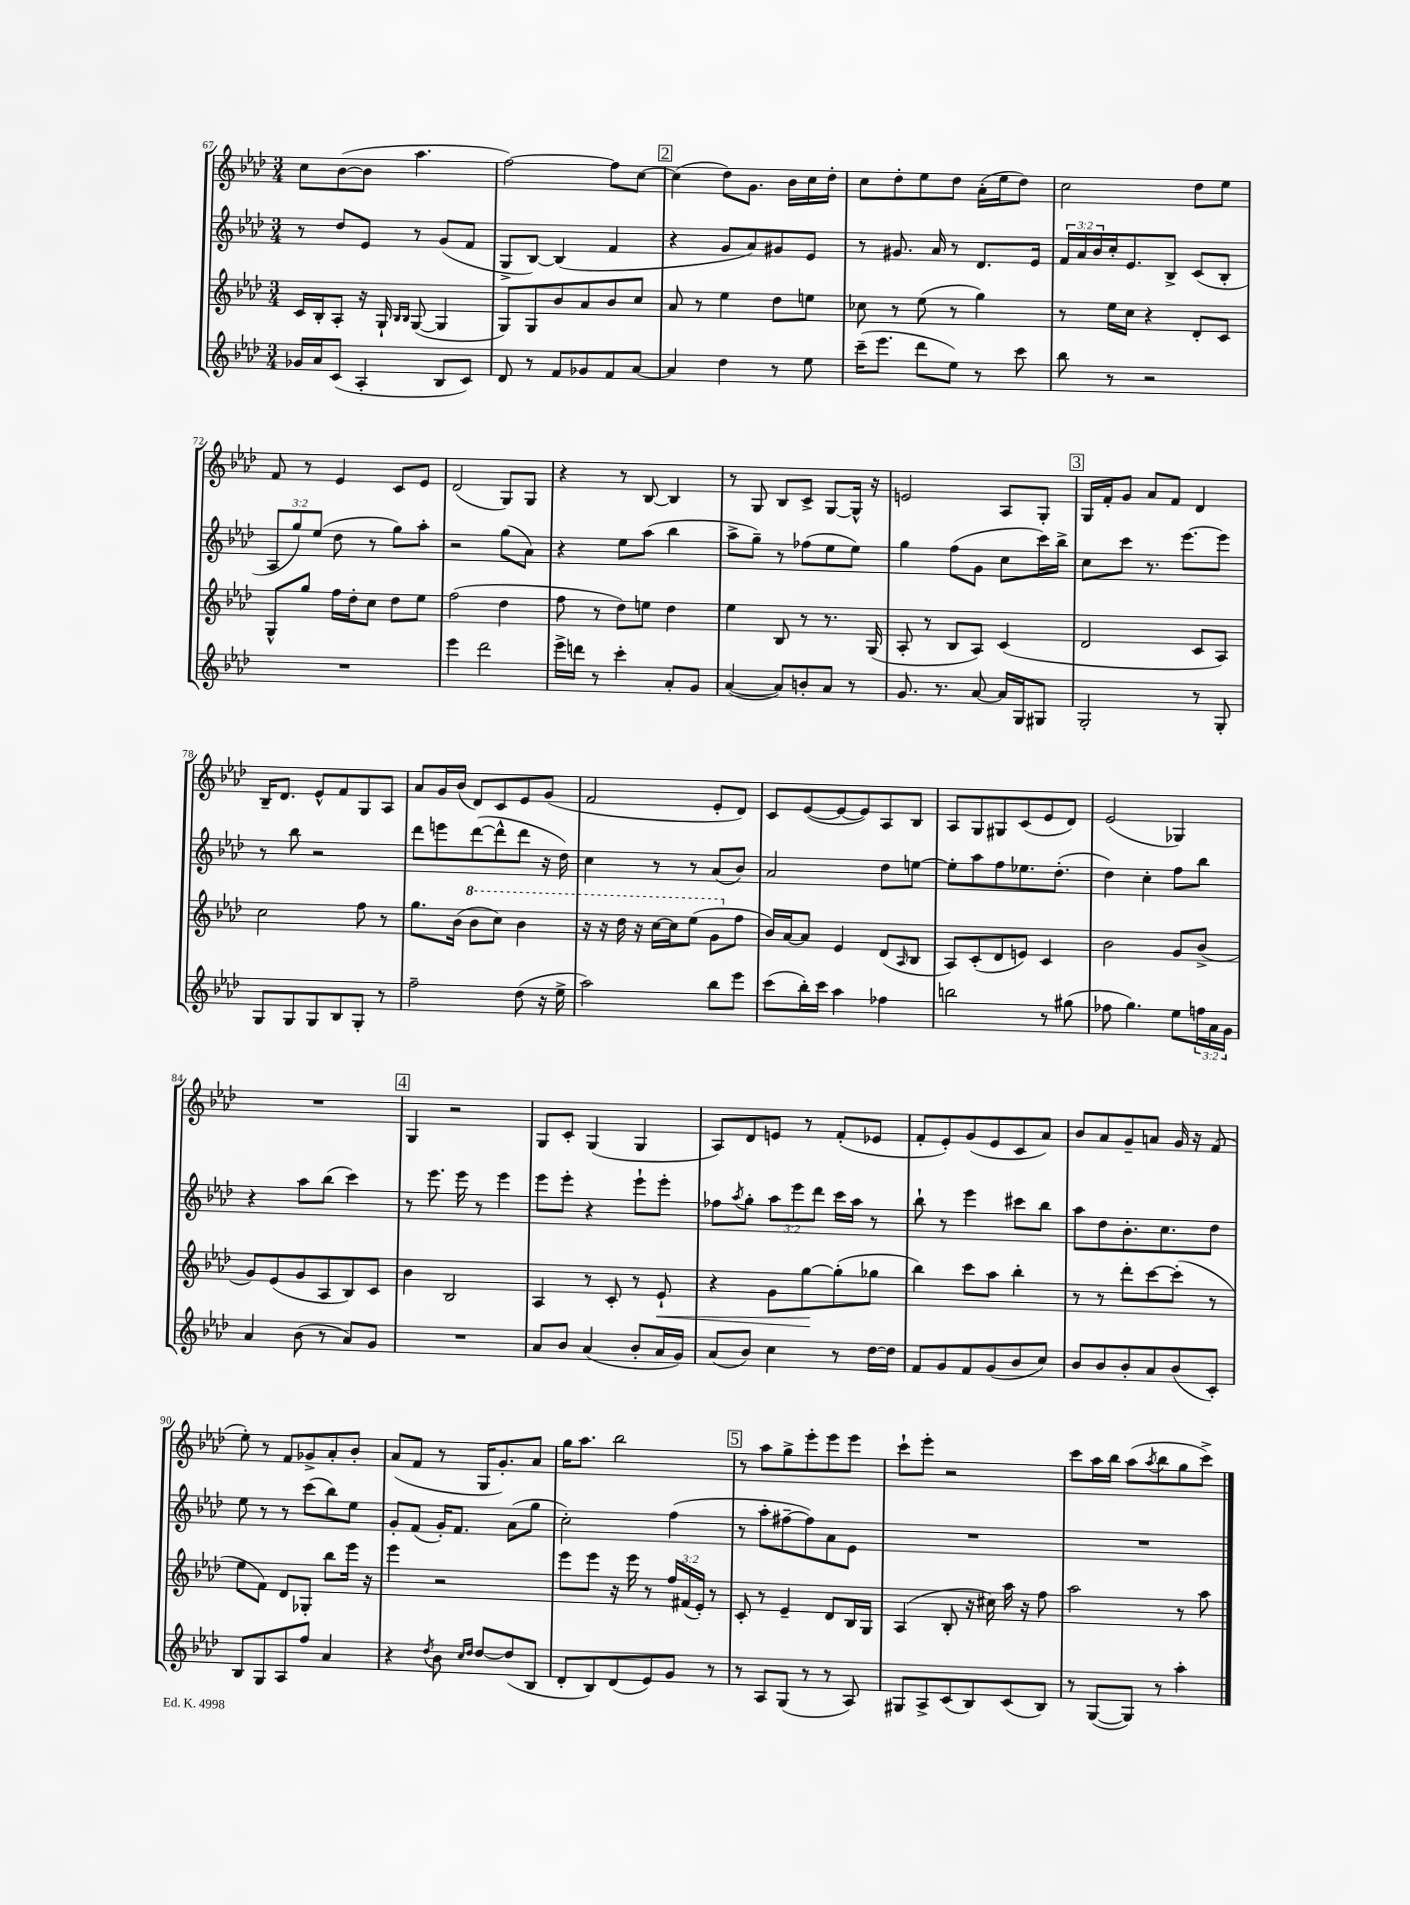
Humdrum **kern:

**kern	**kern	**dynam	**kern	**kern
*part4	*part3	*part3	*part2	*part1
*staff4	*staff3	*staff3	*staff2	*staff1
*clefG2	*clefG2	*	*clefG2	*clefG2
*k[b-e-a-d-]	*k[b-e-a-d-]	*	*k[b-e-a-d-]	*k[b-e-a-d-]
*M3/4	*M3/4	*	*M3/4	*M3/4
=67	=67	=67	=67	=67
16g-X/LL	16c/LL	.	8r	8cc\L
16a-/J	16B-'/J	.	.	.
(8c/J	8A-'/J	.	8dd-/L	([8b-\
4A-'/	16r	.	8e-/J	8b-\J]
.	16G`/	.	.	.
.	16qqB-/LL	.	.	.
.	16qqB-/JJ	.	.	.
.	([8G/	.	8r	4.aa-\
8B-/L	4G/]	.	(8g/L	.
8c/J)	.	.	8f/J	.
=68	=68	=68	=68	=68
8d-/	8G/L)	.	8G^/L	[2ff\)
8r	8G/	.	[8B-/J)	.
8f/L	8b-/	.	(4B-/]	.
8g-X/	8a-/	.	.	.
8f/	8b-/	.	4f/	8ff\L]
[8a-/J	8cc/J	.	.	[8cc\J
!!LO:REH:place=s1:t=2
=69	=69	=69	=69	=69
4a-/]	8a-/	.	4r	(4cc\]
.	8r	.	.	.
4dd-\	4ee-\	.	8g/L	8dd-\L)
.	.	.	8a-/)	8.g\J
8r	8dd-\L	.	8g#X/	.
.	.	.	.	16b-\LL
8ee-\	8een\J	.	8e-/J	16cc\
.	.	.	.	16dd-'\JJ
=70	=70	=70	=70	=70
(16ccc~\KL	8cc-X\	.	8r	8cc\L
8.eee-\J	.	.	.	.
.	8r	.	8.g#X/	8dd-'\
8ddd-\L	(8ee-\	.	.	8ee-\
.	.	.	16a-/	.
8ee-\J)	8r	.	8r	8dd-\J
8r	4gg\)	.	8.d-/L	(16a-'\LL
.	.	.	.	16ee-\J
8ccc\	.	.	.	8dd-\J)
.	.	.	16e-/Jk	.
=71	=71	=71	=71	=71
8bb-\	8r	.	24f/LL	2cc\
.	.	.	24a-/	.
.	.	.	24b-/	.
8r	16ee-\LL	.	16cc'/J	.
.	16cc\JJ	.	8.e-/	.
2r	4r	.	.	.
.	.	.	8B-^/J	.
.	8d-'/L	.	(8c/L	8dd-\L
.	8c/J	.	8B-'/J	8ee-\J
!!LO:LB:g=z
=72	=72	=72	=72	=72
2.r	8G^^/L	.	12A-/L	8f/
.	.	.	12gg/)	.
.	8gg/J	.	.	8r
.	.	.	(12ee-/J	.
.	16ff\LL	.	8dd-\	4e-/
.	16dd-'\J	.	.	.
.	8cc\J	.	8r	.
.	8dd-\L	.	8gg\L)	8c/L
.	8ee-\J	.	8aa-'\J	8e-/J
=73	=73	=73	=73	=73
4eee-\	(2ff\	.	2r	(2d-/
2ddd-\	.	.	.	.
.	4dd-\	.	(8gg\L	8G/L)
.	.	.	8a-\J)	8G/J
=74	=74	=74	=74	=74
16eee-^\LL	8ff\	.	4r	4r
16dddn\JJ	.	.	.	.
8r	8r	.	.	.
4ccc'\	8dd-\L)	.	8ee-\L	8r
.	8een\J	.	(8aa-\J	[8B-/
8a-'/L	4dd-\	.	4bb-\	4B-/]
8g/J	.	.	.	.
=75	=75	=75	=75	=75
([4a-/	4ee-\	.	8aa-^\L	8r
.	.	.	8gg~\J)	8G/
8a-/L])	8B-/	.	8r	8B-/L
8bn'/	8r	.	(8ff-X\L	8c^/J
8a-/J	8.r	.	8ee-\	[8G/L
8r	.	.	8ee-\J)	16G^^/Jk]
.	(16G/	.	.	16r
=76	=76	=76	=76	=76
8.g/	8A-'/	.	4gg\	2en/
.	8r	.	.	.
8.r	.	.	.	.
.	8B-/L	.	(8ff\L	.
[8a-/	8A-/J)	.	8g\J	.
16a-/LL]	(4c/	.	8cc\L	8A-/L
16G/J	.	.	.	.
8G#X/J	.	.	16ccc\L)	8G'/J
.	.	.	16bb-^\JJ	.
!!LO:REH:place=s1:t=3
=77	=77	=77	=77	=77
2G'/	2d-/	.	8cc\L	16G/LL
.	.	.	.	16f'/J
.	.	.	8ccc\J	8g/J
.	.	.	8.r	8a-/L
.	.	.	.	8f/J
.	.	.	[8.eee-\L	.
8r	8c/L	.	.	4d-/
8G'/	8A-/J)	.	8eee-\J]	.
!!LO:LB:g=z
=78	=78	=78	=78	=78
8G/L	2cc\	.	8r	16B-~/KL
.	.	.	.	8.d-/J
8G/	.	.	8bb-\	.
8G/	.	.	2r	8e-^^/L
8B-/	.	.	.	8f/
8G'/J	8ff\	.	.	8G/
8r	8r	.	.	8A-/J
=79	=79	=79	=79	=79
2ff~\	8.gg\L	.	8ddd-\L	8a-/L
.	.	.	8eeen\	16g/L
.	(16b-\Jk	.	.	(16b-/JJ
*	*8va	*	*	*
.	8bb-\L	.	([8ddd-\	8d-/L)
.	8ccc\J)	.	8ddd-^^\]	8c/
(8dd-\	4bb-\	.	8ddd-\J	8e-/
16r	.	.	16r	(8g/J
16ee-^\	.	.	16dd-\)	.
=80	=80	=80	=80	=80
2aa-\)	16r	.	4cc\	2f/
.	16r	.	.	.
.	16ddd-\	.	.	.
.	16r	.	.	.
.	[16ccc\LL	.	8r	.
.	16ccc\J]	.	.	.
.	(8eee-\J	.	8r	.
8bb-\L	8gg\L	.	(8a-/L	8e-'/L
*	*X8va	*	*	*
8eee-\J	8ff\J	.	8b-/J)	8d-/J)
=81	=81	=81	=81	=81
(8ccc\L	16b-/LL)	.	2a-/	8c/L
.	[16a-/J	.	.	.
16bb-'\L)	8a-/J]	.	.	([8e-/
16ccc\JJ	.	.	.	.
4aa-\	4e-/	.	.	8e-/_
.	.	.	.	8e-/])
4ff-X\	(8d-/L	.	8dd-\L	8A-/
.	16qqA-/	.	.	.
.	8B-/J	.	[8een\J	8B-/J
=82	=82	=82	=82	=82
2bbn\	8A-/L)	.	8ee'\L]	8A-/L
.	(8c'/	.	8aa-\	8G/
.	8d-/	.	8ff\	8G#X/
.	8en/J)	.	8.ee-X\	(8c/
8r	4c/	.	.	8e-/
.	.	.	(8.dd-'\J	.
(8gg#X\	.	.	.	8d-/J)
=83	=83	=83	=83	=83
8ff-X\	2b-\	.	4dd-\)	(2e-/
4.gg\)	.	.	.	.
.	.	.	4cc'\	.
8ee-\L	8g/L	.	8ff\L	4G-X/)
24ffn\L	(8b-^/J	.	8bb-\J	.
24a-\	.	.	.	.
24g\JJ	.	.	.	.
!!LO:LB:g=z
=84	=84	=84	=84	=84
4a-/	8g/L)	.	4r	2.r
.	(8e-/	.	.	.
(8b-\	8g/	.	8aa-\L	.
8r	8A-/	.	(8bb-\J	.
8a-/L)	8B-/)	.	4ccc\)	.
8g/J	8c/J	.	.	.
!!LO:REH:place=s1:t=4
=85	=85	=85	=85	=85
2.r	4b-\	.	8r	4G/
.	.	.	8.eee-\	.
.	2B-/	.	.	2r
.	.	.	16eee-\	.
.	.	.	8r	.
.	.	.	4eee-\	.
=86	=86	=86	=86	=86
8a-/L	4A-/	.	8eee-\L	8G/L
8b-/J	.	.	8eee-'\J	8c'/J
(4a-/	8r	.	4r	(4G/
.	8c'/	.	.	.
8b-'/L	8r	.	8eee-`\L	4G/
!	!	!LO:HP:b	!	!
16a-/L	8e-`/	<	8eee-'\J	.
16g/JJ)	.	.	.	.
=87	=87	=87	=87	=87
(8a-/L	4r	.	8ff-X\L	8A-/L)
.	.	.	8qaa-/	.
8b-/J)	.	.	8gg'\J	8d-/
4cc\	8g\L	.	12aa-\L	8en/J
.	.	.	12eee-\	.
.	[8gg\	.	.	8r
.	.	.	12ddd-\J	.
8r	(8gg'\]	[	16ccc\LL	(8f'/L
.	.	.	16aa-\JJ	.
[16dd-\LL	8gg-X\J	.	8r	8e-X/J
16dd-\JJ]	.	.	.	.
=88	=88	=88	=88	=88
8f/L	4bb-\)	.	8bb-`\	8f'/L
8g/	.	.	8r	8e-'/)
8f/	8ccc\L	.	4eee-\	(8g/
(8g/	8aa-\J	.	.	8e-/
8b-/	4bb-'\	.	8ccc#X\L	8c/
8cc/J)	.	.	8bb-\J	8a-/J)
=89	=89	=89	=89	=89
8b-/L	8r	.	8aa-\L	8b-/L
8b-/	8r	.	8dd-\	8a-/
8b-'/	8ddd-'\L	.	8.b-'\	8g~/
8a-/	[8ccc\	.	.	8an/J
.	.	.	8.cc\	.
(8b-/	(8ccc'\J]	.	.	16g/
.	.	.	.	16r
8c'/J)	8r	.	8dd-\J	(8f/
!!LO:LB:g=z
=90	=90	=90	=90	=90
8B-/L	8ee-\L	.	8ee-\	8ee-'\)
8G/	8f\J)	.	8r	8r
8A-/	8d-/L	.	8r	8f/L
8ff/J	8G-X'/J	.	(8ccc\L	8g-X^/
4a-/	8bb-\L	.	8bb-\)	8a-'/
.	16eee-\Jk	.	8ee-\J	8b-'/J
.	16r	.	.	.
=91	=91	=91	=91	=91
4r	4eee-\	.	8g'/L	(8a-/L
.	.	.	(8f/J	8f/J
8qdd-/	.	.	.	.
8b-\	2r	.	16g'/KL)	8r
.	.	.	8.f/J	.
16qqcc/LL	.	.	.	.
16qqdd-/JJ	.	.	.	.
[8dd-/L	.	.	.	16G/KL
.	.	.	.	8.g'/)
(8dd-/]	.	.	(8a-\L	.
8B-/J	.	.	8gg\J	8a-/J
=92	=92	=92	=92	=92
8d-'/L	8eee-\L	.	2cc'\)	16gg\KL
.	.	.	.	8.aa-\J
8B-/)	8eee-\J	.	.	.
(8d-/	16r	.	.	2bb-\
.	16eee-\	.	.	.
8e-/)	8r	.	.	.
8g/J	24ff/LL	.	(4ff\	.
.	(24f#X/	.	.	.
.	24e-'/JJ)	.	.	.
8r	8r	.	.	.
!!LO:REH:place=s1:t=5
=93	=93	=93	=93	=93
8r	8c'/	.	8r	8r
8A-/L	8r	.	8aa-'\L	8aa-\L
(8G/J	4e-~/	.	[8ff#X~\	8gg^\
8r	.	.	8ff#\])	8eee-'\
8r	8d-/L	.	8a-\	8eee-\
8A-/)	16B-/L	.	8e-\J	8eee-\J
.	16G/JJ	.	.	.
=94	=94	=94	=94	=94
8G#X/L	(4A-/	.	2.r	8ccc`\L
8A-^/	.	.	.	8eee-'\J
(8c/	8B-'/	.	.	2r
8B-/)	16r	.	.	.
.	16cc#X\)	.	.	.
(8c/	16aa-\	.	.	.
.	16r	.	.	.
8B-/J)	8ff\	.	.	.
=95	=95	=95	=95	=95
8r	2aa-\	.	2.r	8ccc\L
([8G/L	.	.	.	16aa-\L
.	.	.	.	16bb-\JJ
8G/J])	.	.	.	(8aa-\L
.	.	.	.	8qaa-/
8r	.	.	.	8bb-\
4aa-'\	8r	.	.	8gg\
.	8aa-\	.	.	8ccc^\J)
==	==	==	==	==
*-	*-	*-	*-	*-
